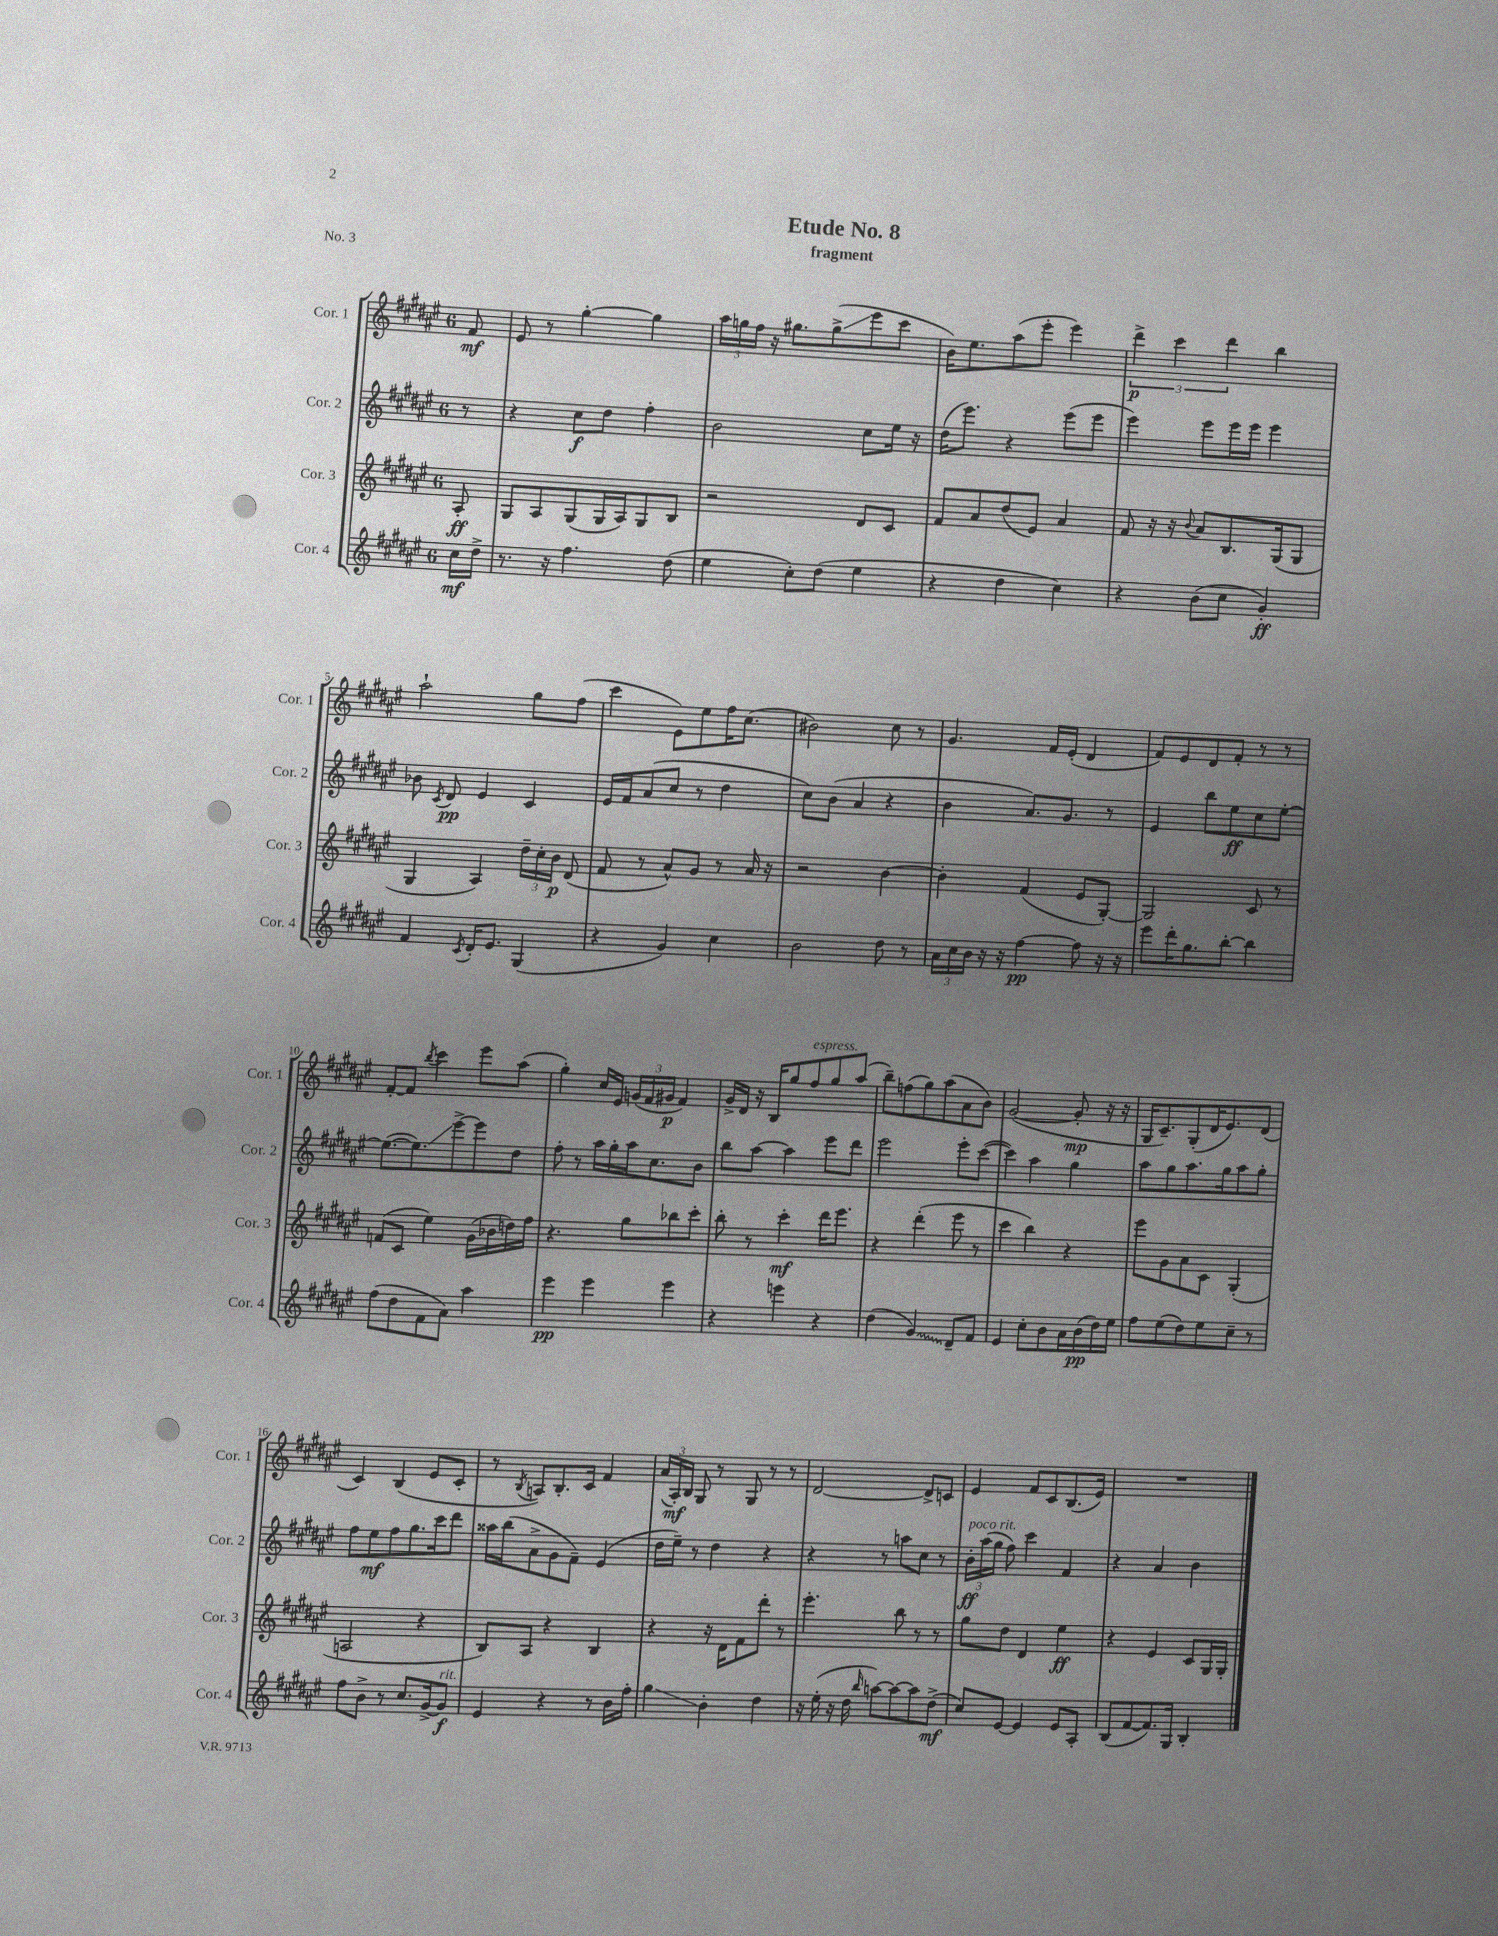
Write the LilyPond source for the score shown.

\header { title = "Etude No. 8" subtitle = "fragment" piece = "No. 3" }
<<
\new StaffGroup <<
\new Staff = "s0" \with { instrumentName = "Cor. 1" shortInstrumentName = "Cor. 1" } {
    \clef treble \key fis \major \once \override Staff.TimeSignature.style = #'single-digit \time 6/8 \partial 8
    \autoBeamOff fis'8\mf |
    eis'8 r8 gis''4~-. gis''4 |
    \tuplet 3/2 { ais''16[ g''16 fis''16] } r16 gis''8.[ gis''8->\glissando( eis'''8 cis'''8] |
    b'16[) eis''8. ais''8( eis'''8]-. eis'''4) |
    \tuplet 3/2 { dis'''4->\p cis'''4 dis'''4 } b''4 |
    ais''2-! gis''8[ fis''8]( |
    cis'''4 eis'8[) eis''8 fis''16 cis''8.]( |
    bis'2) cis''8 r8 |
    gis'4. fis'16[ eis'16]-.( dis'4 |
    fis'8[) eis'8 dis'8 fis'8]-. r8 r8 |
    fis'8[~-. fis'8] \acciaccatura { b''8 } cis'''4 eis'''8[ ais''8]( |
    gis''4-.) cis''16[ eis'16] \tuplet 3/2 { g'16[( fis'16 gis'16]\p } fis'4) |
    gis'16[-> dis'16] r16 b16[ gis''8 fis''8^\markup { \italic "espress." } gis''8 ais''8]( |
    b''8[--) f''8( gis''8) ais''8( ais'8 b'8]) |
    gis'2~( gis'8-.\mp r16 r16 |
    gis16[ cis'8.--) gis8-.( dis'16 eis'8.) dis'8]( |
    cis'4) b4( eis'8[ cis'8]-. |
    r8 \acciaccatura { b8 } a8[) b8.-. cis'16] fis'4 |
    \tuplet 3/2 { ais'16[( ais16-.\mf) b16] } gis8 r8 gis8 r8 r8 |
    dis'2~ dis'8[-> c'8] |
    eis'4 fis'8[ cis'8 b8.( eis'16]) |
    R2. \bar "|." |
}
\new Staff = "s1" \with { instrumentName = "Cor. 2" shortInstrumentName = "Cor. 2" } {
    \clef treble \key fis \major \once \override Staff.TimeSignature.style = #'single-digit \time 6/8 \partial 8
    \autoBeamOff r8 |
    r4 cis''8[\f dis''8] fis''4-. |
    b'2 cis''8[ eis''16] r16 |
    dis''16[( eis'''8.]) r4 eis'''8[( eis'''8] |
    eis'''4) eis'''8[ eis'''16 eis'''16] eis'''4 |
    bes'8 \acciaccatura { cis'8 } dis'8\pp eis'4 cis'4 |
    eis'16[ fis'16 ais'8( cis''8] r8 dis''4 |
    cis''8[) b'8]( ais'4 r4 |
    b'4 ais'8.[) gis'8.] r8 |
    eis'4 b''8[ eis''8\ff cis''8 eis''8]~-. |
    eis''8.[~( eis''8.\glissando) eis'''8~-> eis'''8 dis''8] |
    fis''8-. r8 ais''16[ gis''16-. ais''16 cis''8. b'8] |
    b''8[ ais''8]~ ais''4 eis'''8[ dis'''8] |
    eis'''2 eis'''8[-. cis'''8]~( |
    cis'''4) ais''4 gis''4 |
    ais''8[ gis''8 ais''8. gis''16 ais''8 gis''8]-. |
    fis''8[ eis''8\mf fis''8 gis''8. cis'''16 dis'''8] |
    aisis''16[ b''16( ais'8-> gis'8 fis'8]--) eis'4( |
    dis''16[ eis''16]--) r8 dis''4 r4 |
    r4 r8 a''8[ cis''8] r8 |
    \tuplet 3/2 { b'16[-.\ff^\markup { \italic "poco rit." } ais''16( gis''16] } fis''8) cis'''4 fis'4 |
    r4 ais'4 b'4 \bar "|." |
}
\new Staff = "s2" \with { instrumentName = "Cor. 3" shortInstrumentName = "Cor. 3" } {
    \clef treble \key fis \major \once \override Staff.TimeSignature.style = #'single-digit \time 6/8 \partial 8
    \autoBeamOff ais8-.\ff |
    gis8[ ais8 gis8( gis16 ais16) gis8 b8] |
    r2 dis'8[ cis'8] |
    fis'8[ ais'8 dis''8( eis'8]) ais'4 |
    fis'8 r16 r16 \appoggiatura { b'8 } ais'8[ b8. gis16( gis8] |
    gis4 ais4) \tuplet 3/2 { dis''16[-- cis''16-. b'16]\p } dis'8( |
    fis'8 r8 ais'8[-^) gis'8] r8 ais'16 r16 |
    r2 b'4~ |
    b'4-. fis'4( eis'8[ gis8]~-.) |
    gis2 cis'8 r8 |
    f'8[( cis'8] eis''4) gis'16[( bes'16 d''16) fis''16] |
    r4. gis''8[ bes''8 cis'''8]-. |
    b''8-. r8 cis'''4-.\mf dis'''16[ eis'''8.] |
    r4 dis'''4-.( eis'''8 r8 |
    cis'''4 b''4) r4 |
    eis'''8[ gis'8 ais'8 cis'8] gis4-.( |
    a2 r4 |
    b8[) ais8] r4 b4 |
    r4 r16 dis'16[ fis'8 dis'''8]-. r8 |
    eis'''4.-. b''8 r8 r8 |
    gis''8[ dis''8] dis'4 eis''4\ff |
    r4 eis'4 cis'8[ gis16 gis16]-. \bar "|." |
}
\new Staff = "s3" \with { instrumentName = "Cor. 4" shortInstrumentName = "Cor. 4" } {
    \clef treble \key fis \major \once \override Staff.TimeSignature.style = #'single-digit \time 6/8 \partial 8
    \autoBeamOff cis''16[\mf dis''16]-> |
    r8. r16 fis''4. dis''8( |
    eis''4 cis''8[-.) dis''8]( eis''4 |
    r4 dis''4 cis''4) |
    r4 b'8[( cis''8] gis'4-.\ff) |
    fis'4 \acciaccatura { cis'8 } dis'16[-. eis'8.] gis4( |
    r4 gis'4) cis''4 |
    b'2 dis''8 r8 |
    \tuplet 3/2 { ais'16[ cis''16 b'16] } r16 r16 fis''4~\pp fis''8 r16 r16 |
    eis'''8[ dis'''16-. gis''8. b''8]~-. b''4 |
    fis''8[( dis''8 fis'8 ais'8]) ais''4 |
    eis'''4\pp eis'''4 eis'''4 |
    r4 e'''4 r4 |
    dis''4( \once \override Glissando.style = #'zigzag gis'4\glissando) dis'8[-- fis'8] |
    eis'4 cis''8[-. b'8 ais'16 b'16\pp( dis''16) eis''16] |
    fis''8[ eis''8( dis''8) eis''8 cis''8]-- r8 |
    fis''8[ b'8]-> r8 cis''8.[ gis'16~-> gis'8]\f^\markup { \italic "rit." } |
    eis'4 r4 r8 b'16[ fis''16]-. |
    gis''4\glissando b'4-. dis''4 |
    r16 eis''16-.( r16 dis''16 \grace { b''16 } a''8[~) a''8~ a''8 dis''8]->\mf( |
    cis''8[) eis'8]~ eis'4 eis'8[ ais8]-. |
    b8[( fis'8~ fis'8.) gis16] b4-. \bar "|." |
}
>>
>>
